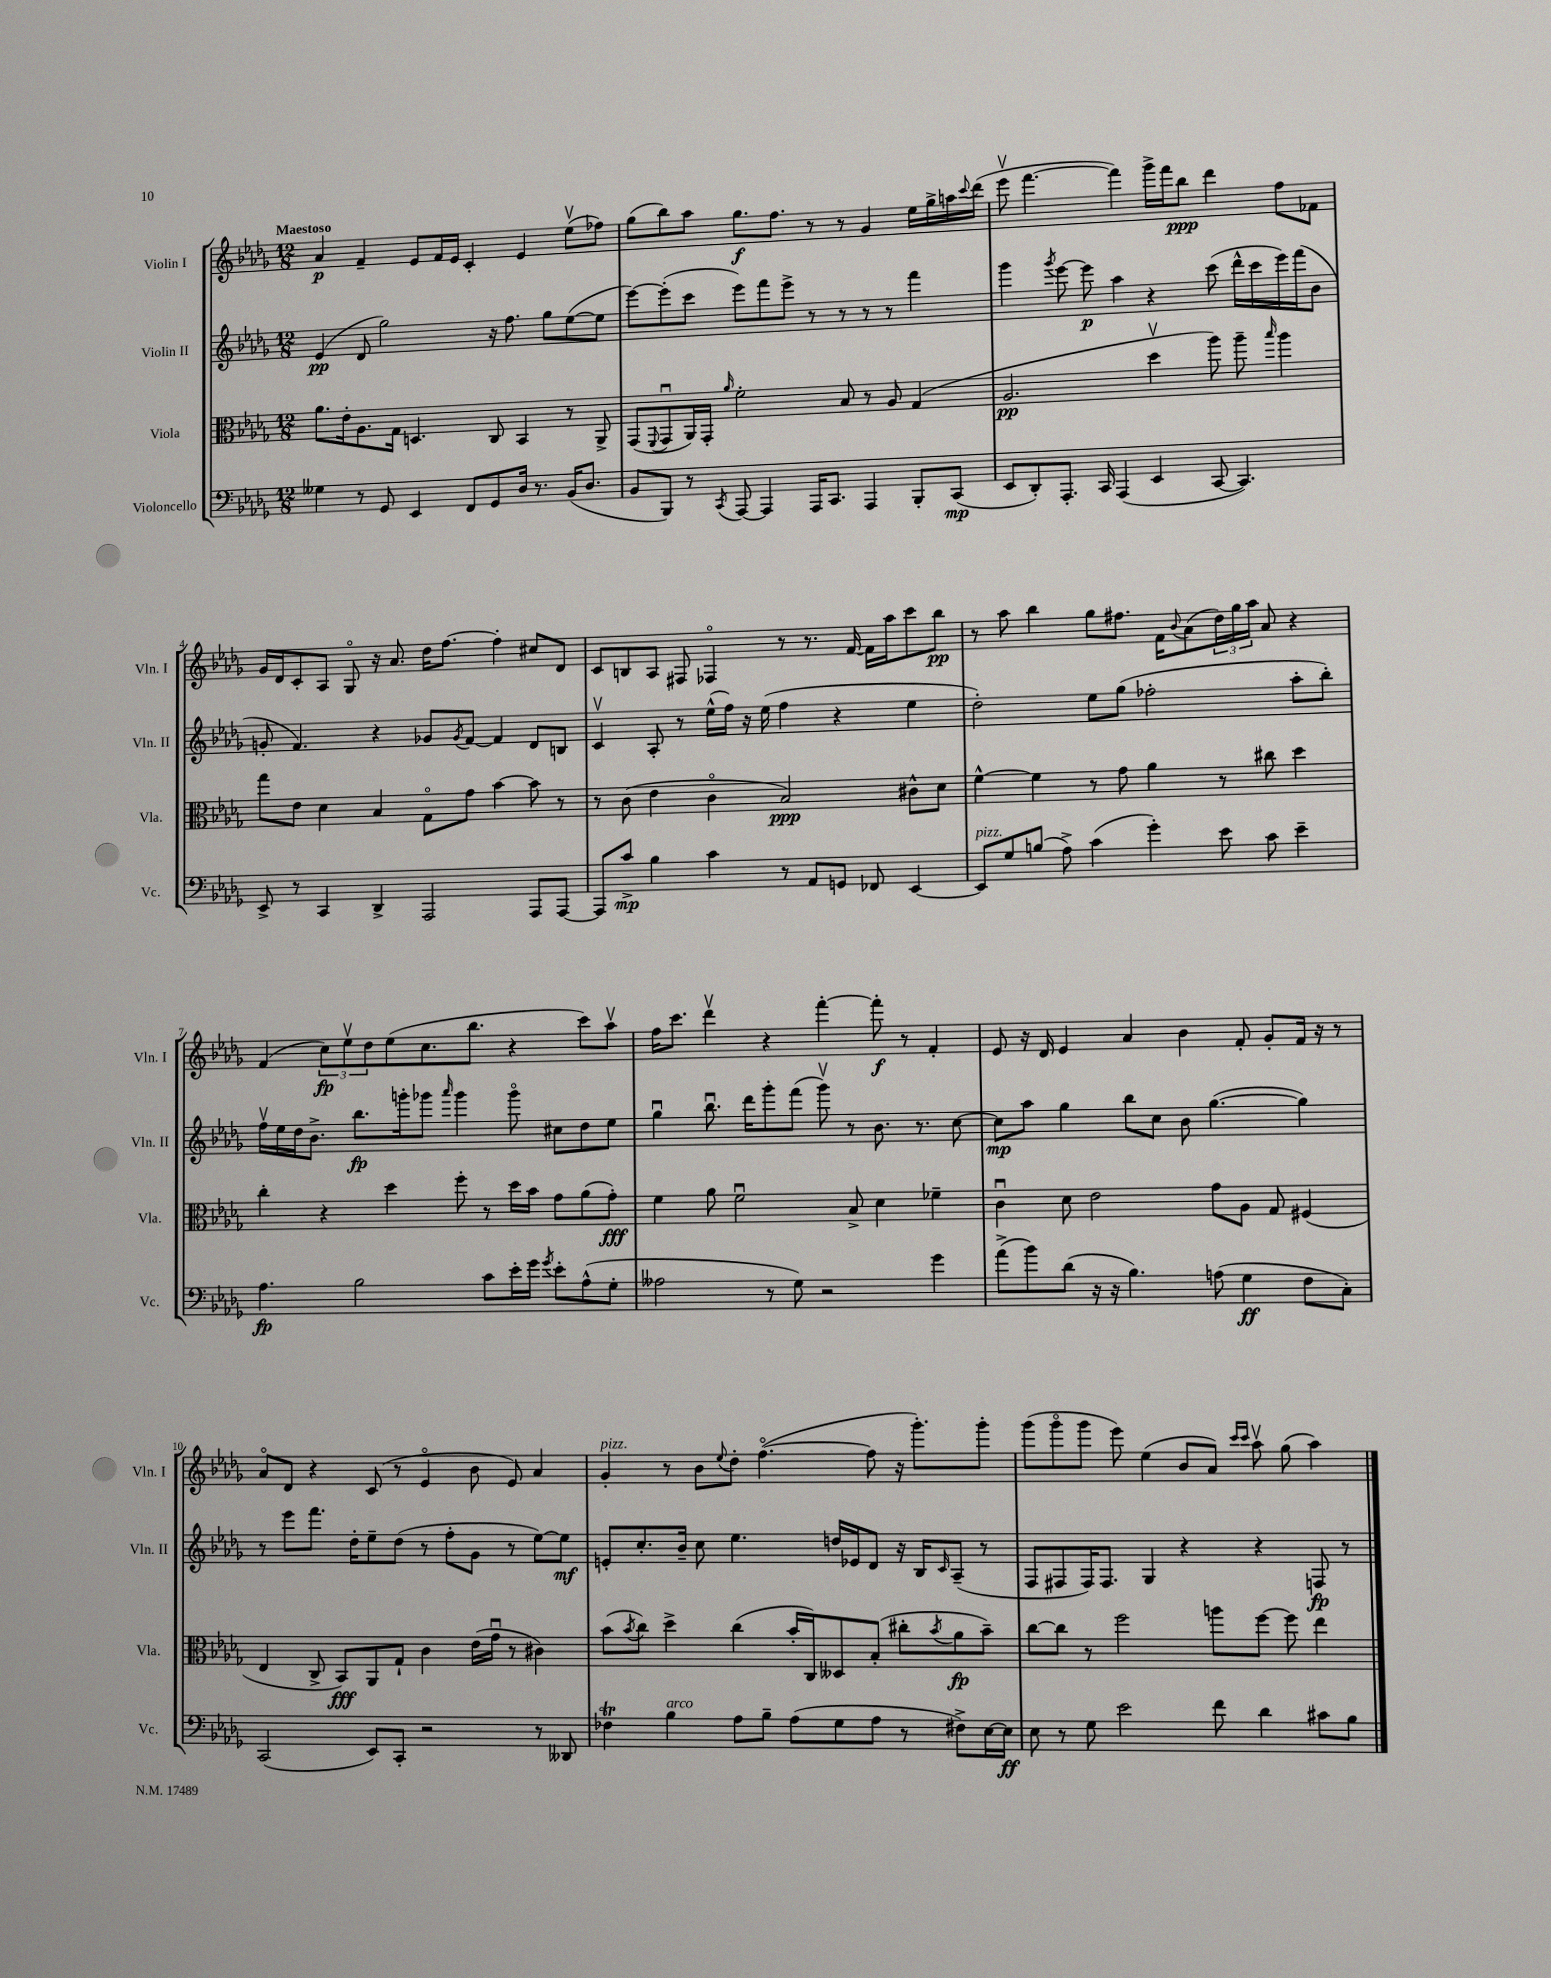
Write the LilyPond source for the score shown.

<<
\new StaffGroup <<
\new Staff = "s0" \with { instrumentName = "Violin I" shortInstrumentName = "Vln. I" } {
    \clef treble \key des \major \numericTimeSignature \time 12/8 \tempo "Maestoso"
    aes'4\p f'4-- ees'8 f'16 ees'16 c'4-. ees'4 ees''8\upbow( fes''8) |
    ges''8( bes''8) aes''8 ges''8.\f f''8. r8 r8 ges'4 ees''16 ges''16-> a''16 \appoggiatura { c'''8 } des'''16( |
    ees'''8\upbow f'''4.~ f'''4) ges'''16-> f'''16 bes''8\ppp des'''4 f''8 fes'8 |
    ges'16 des'16 c'8-. aes8 ges8\flageolet r16 aes'8. des''16 f''8.~ f''4-. cis''8 des'8 |
    c'8 b8 aes8 fis8 fes4\flageolet r8 r8. f'16~ f'16 aes''16 c'''8 bes''8\pp |
    r8 aes''8 bes''4 ges''8 fis''8. f'16 \appoggiatura { bes'8 } aes'8( \tuplet 3/2 { des''16) ges''16 aes''16 } aes'8 r4 |
    f'4( \tuplet 3/2 { c''8\fp) ees''8\upbow des''8 } ees''8( c''8. bes''8. r4 c'''8) aes''8\upbow |
    f''16 c'''8. des'''4\upbow r4 f'''4~-. f'''8-.\f r8 f'4-. |
    ees'8 r16 des'16 ees'4 aes'4 bes'4 f'8-. ges'8-. f'16 r16 r8 |
    aes'8\flageolet des'8 r4 c'8( r8 ees'4\flageolet bes'8 ees'8) aes'4 |
    ges'4-.^\markup { \italic "pizz." } r8 bes'8 \appoggiatura { ees''8 } des''8-. f''4.~\flageolet( f''8 r16 ges'''8.-.) ges'''8-. |
    ges'''8( ges'''8\flageolet ges'''8 ees'''8) ees''4( bes'8 aes'8) \grace { c'''16 c'''16 } aes''8\upbow ges''8( aes''4) \bar "|." |
}
\new Staff = "s1" \with { instrumentName = "Violin II" shortInstrumentName = "Vln. II" } {
    \clef treble \key des \major \numericTimeSignature \time 12/8
    ees'4\pp( des'8 ges''2) r16 f''8. ges''8 ees''8~( ees''8 |
    ees'''8~) ees'''8-.( c'''8 ees'''8) f'''8 ees'''8-> r8 r8 r8 r8 f'''4 |
    ges'''4 \acciaccatura { ges'''8 } ees'''8~ ees'''8\p aes''4 r4 c'''8( des'''16-^ c'''16 ees'''16) f'''16( bes'8 |
    g'8-. f'4.) r4 ges'8 \acciaccatura { ges'8 } f'8~ f'4 des'8 b8 |
    c'4\upbow aes8-. r8 ees''16-^( f''16) r16 ees''16( f''4 r4 ees''4 |
    des''2-.) ees''8 ges''8( fes''2-. aes''8-. bes''8-.) |
    f''16\upbow ees''16 des''16 bes'8.-> bes''8.\fp g'''16-. ges'''8 \grace { aes'''16 } ges'''4 ges'''8\flageolet cis''8 des''8 ees''8 |
    ges''4\downbow bes''8.\downbow des'''16 ges'''8-. f'''8( ges'''8\upbow) r8 bes'8. r8. c''8~ |
    c''8\mp aes''8 ges''4 bes''8 c''8 bes'8 ges''4.~( ges''4) |
    r8 ees'''8 f'''8. des''16-. ees''8-- des''8( r8 f''8-. ges'8 r8 ees''8~) ees''8\mf |
    e'8-. c''8.-. bes'16-- c''8 ees''4. d''16 ees'16 des'8 r16 bes16 \grace { c'16 } aes8--( r8 |
    f8 fis8 fis16) fis8. ges4 r4 r4 f8\fp r8 \bar "|." |
}
\new Staff = "s2" \with { instrumentName = "Viola" shortInstrumentName = "Vla." } {
    \clef alto \key des \major \numericTimeSignature \time 12/8
    aes'8. ees'16-. aes8. ges16 d4. c8 bes,4 r8 aes,8-> |
    ges,8( \appoggiatura { f,8 } ges,8\downbow aes,16) ges,16-. \grace { aes'16 } f'2-. bes8 r8 aes8 ges4( |
    aes2.\pp des''4\upbow aes''8) aes''8-- \grace { bes''16 } aes''4 |
    ges''8 ees'8 des'4 bes4 ges8\flageolet ges'8 bes'4~ bes'8 r8 |
    r8 c'8( ees'4 c'4\flageolet bes2\ppp) cis'8-^ des'8 |
    f'4~-^ f'4 r8 ges'8 aes'4 r8 cis''8 des''4 |
    c''4-. r4 des''4 f''8-. r8 des''16 bes'16 ges'8 aes'8( ges'8-.\fff) |
    f'4 aes'8 f'2\downbow bes8-> des'4 fes'4-- |
    c'4\downbow des'8 ees'2 ges'8 aes8 ges8 fis4( |
    ees4 c8-> bes,8\fff) aes,8 ges8-! c'4 ees'16( ges'16\downbow r8 cis'4) |
    bes'8( \acciaccatura { bes'8 } c''8) des''4-> c''4( bes'16-. c16) deses8 bes8-.( cis''8-. \acciaccatura { bes'8 } aes'8\fp bes'8--) |
    c''8~ c''8 r8 f''2 a''8 f''8~ f''8 ees''4 \bar "|." |
}
\new Staff = "s3" \with { instrumentName = "Violoncello" shortInstrumentName = "Vc." } {
    \clef bass \key des \major \numericTimeSignature \time 12/8
    geses4 r8 ges,8 ees,4 f,8 ges,8 des16 r8. bes,16( des8. |
    bes,8 bes,,8) r8 \acciaccatura { c,8 } aes,,8~ aes,,4 aes,,16 c,8. aes,,4 bes,,8-. c,8\mp( |
    ees,8 des,8-.) aes,,8.-. c,16 aes,,4( ees,4 c,8~ c,4.) |
    ees,8-> r8 c,4 des,4-> aes,,2 aes,,8 aes,,8~ |
    aes,,8 c'8->\mp bes4 c'4 r8 aes,8 g,8 fes,8 ees,4~ |
    ees,8^\markup { \italic "pizz." } ges8 b8( aes8->) c'4( ges'4-.) ees'8 c'8 ees'4-- |
    aes4.\fp bes2 c'8 ees'16-. ges'16 \acciaccatura { ges'8 } ees'8-. aes8-^( ges8-. |
    aeses2 r8 ges8) r2 ges'4 |
    aes'8->( bes'8) des'8( r16 r16 bes4.) a8( ges4\ff f8 c8-.) |
    c,2( ees,8) c,8-. r2 r8 deses,8 |
    fes4\trill bes4^\markup { \italic "arco" } aes8 bes8-- aes8( ges8 aes8 r8 fis8->) ees16~ ees16\ff |
    ees8 r8 ges8 ees'2 f'8 des'4 cis'8 bes8 \bar "|." |
}
>>
>>
